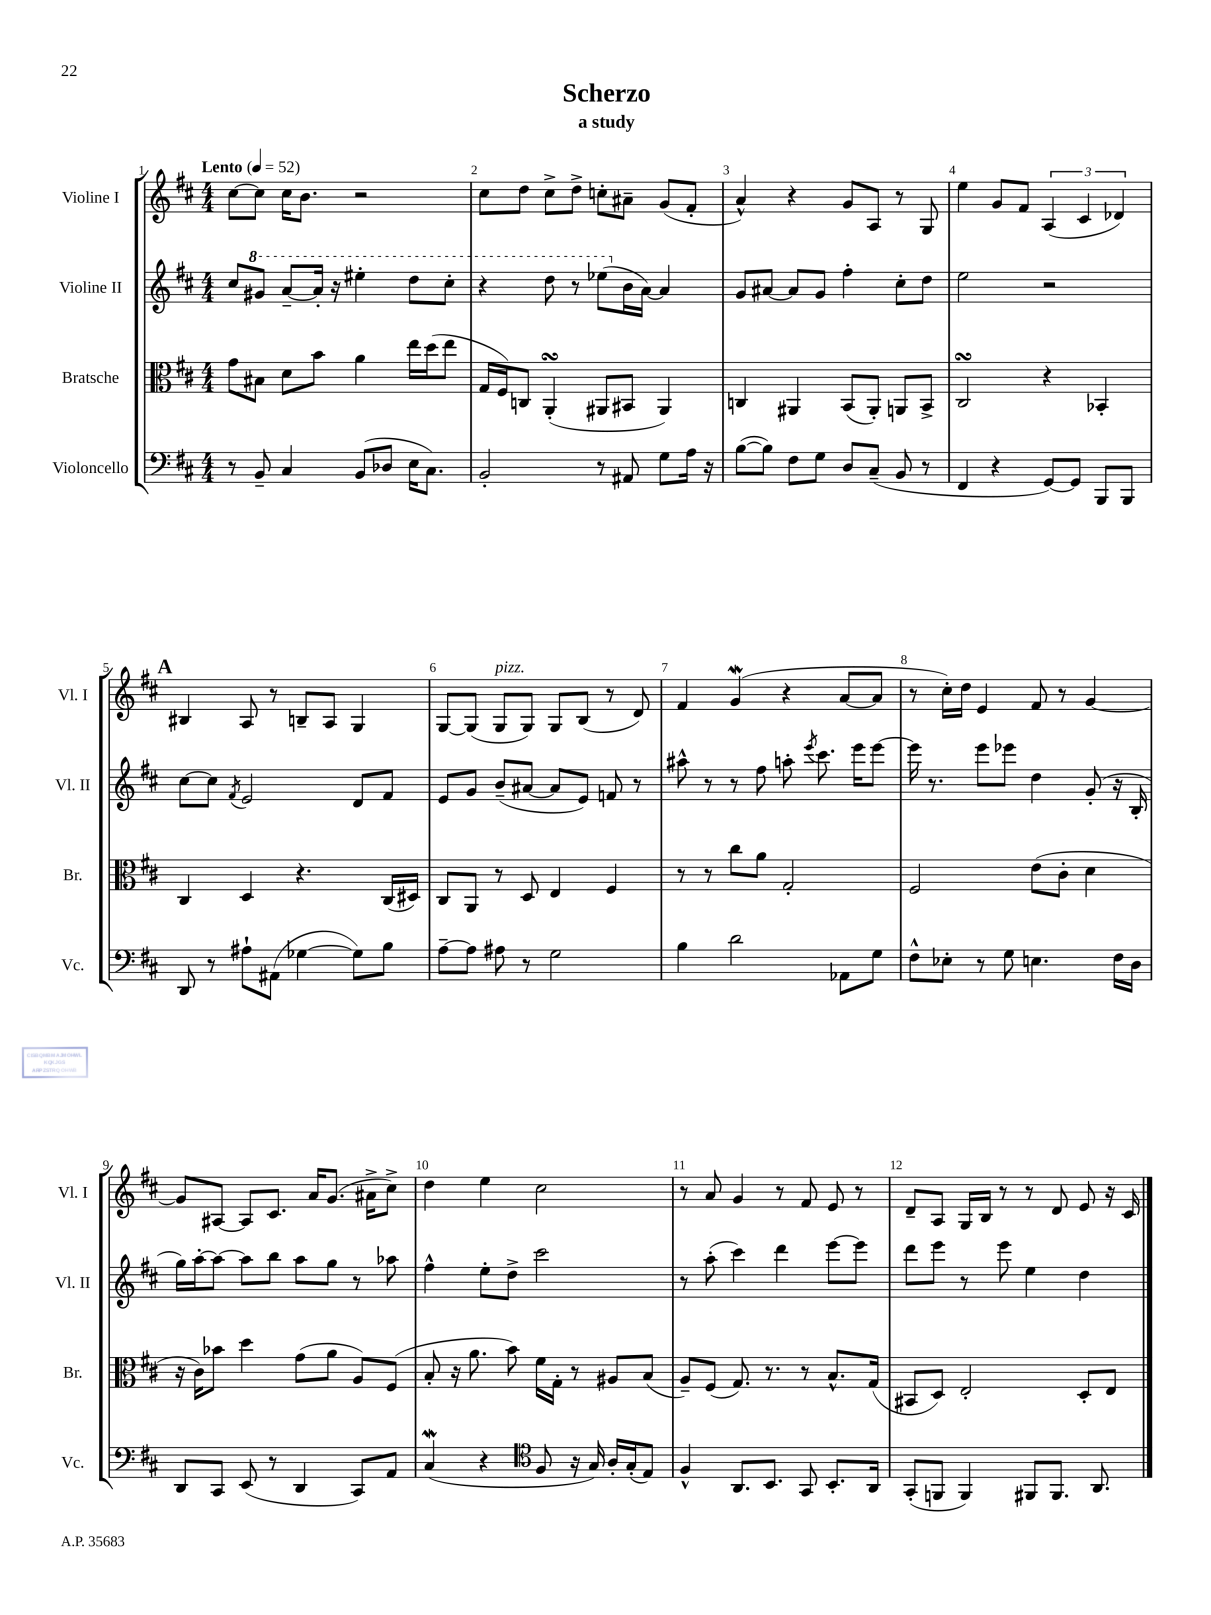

**kern	**kern	**kern	**kern
*part4	*part3	*part2	*part1
*staff4	*staff3	*staff2	*staff1
*I"Violoncello	*I"Bratsche	*I"Violine II	*I"Violine I
*I'Vc.	*I'Br.	*I'Vl. II	*I'Vl. I
*clefF4	*clefC3	*clefG2	*clefG2
*k[f#c#]	*k[f#c#]	*k[f#c#]	*k[f#c#]
*M4/4	*M4/4	*M4/4	*M4/4
*MM52	*MM52	*MM52	*MM52
=1	=1	=1	=1
!	!	!	!LO:TX:a:B:t=Lento
8r	8g\L	8cc#/L	[8cc#\L
*	*	*8va	*
8BB~/	8B#X\J	8gg#X/J	8cc#\J]
4C#/	8d\L	[8aa~/L	16cc#\KL
.	.	.	8.b\J
.	8b\J	16aa'/Jk]	.
.	.	16r	.
(8BB/L	4a\	4eee#X'\	2r
8D-X/J	.	.	.
16E\KL	16ee\LL	8ddd\L	.
8.C#\J)	(16dd\J	.	.
.	8ee\J	8ccc#'\J	.
=2	=2	=2	=2
2BB'/	16G/LL	4r	8cc#\L
.	16F#/J)	.	.
.	8Cn/J	.	8dd\J
.	(4AAsSSS'/	8ddd\	8cc#^\L
.	.	8r	8dd^\J
8r	8AA#X/L	(8eee-X\L	8ccn'\L
*	*	*X8va	*
8AA#X/	8BB#X/J	16b\L	8a#X~\J
.	.	[16a\JJ)	.
8G\L	4AA#/)	4a/]	(8g/L
16A\Jk	.	.	8f#'/J
16r	.	.	.
=3	=3	=3	=3
([8B\L	4Cn/	8g/L	4a^^/)
8B\J])	.	[8a#X/J	.
8F#\L	4AA#X/	8a#/L]	4r
8G\J	.	8g/J	.
8D/L	(8BB/L	4ff#'\	8g/L
(8C#~/J	8AA#'/J)	.	8A/J
8BB/	8AAn/L	8cc#'\L	8r
8r	8BB^/J	8dd\J	8G/
=4	=4	=4	=4
4FF#/	2C#sSsS/	2ee\	4ee\
4r	.	.	8g/L
.	.	.	8f#/J
[8GG/L)	4r	2r	(6A/
8GG/J]	.	.	.
.	.	.	6c#/
8BBB/L	4BB-X'/	.	.
.	.	.	6d-X/)
8BBB/J	.	.	.
!!LO:LB:g=z
!!LO:REH:place=s1:t=A
=5	=5	=5	=5
8DD/	4C#/	[8cc#\L	4B#X/
8r	.	8cc#\J]	.
.	.	8qf#/	.
8A#X`\L	4D/	2e/	8A/
(8AA#X\J	.	.	8r
[4G-X\	4.r	.	8Bn~/L
.	.	.	8A/J
8G-\L])	.	8d/L	4G/
8B\J	(16C#/LL	8f#/J	.
.	16D#X/JJ)	.	.
=6	=6	=6	=6
[8A~\L	8C#/L	8e/L	[8G/L
8A\J]	8AA/J	8g/J	(8G/J]
!	!	!	!LO:TX:a:i:t=pizz.
8A#X\	8r	(8b~/L	8G/L
8r	8D/	[8a#X/J	8G/J)
2G\	4E/	8a#/L]	8G/L
.	.	8e/J)	(8B/J
.	4F#/	8fn/	8r
.	.	8r	8d/)
=7	=7	=7	=7
4B\	8r	8aa#X^^\	4f#/
.	8r	8r	.
2d\	8cc#\L	8r	(4gw/
.	8a\J	8ff#\	.
.	2G'/	8aan'\	4r
.	.	8qeee/	.
.	.	8.ccc#\	.
8AA-X\L	.	.	[8a/L
.	.	16eee\KL	.
8G\J	.	[8eee\J	8a/J]
=8	=8	=8	=8
8F#^^\L	2F#/	16eee\]	8r
.	.	8.r	.
8E-X'\J	.	.	16cc#'\LL)
.	.	.	16dd\JJ
8r	.	8eee\L	4e/
8G\	.	8eee-X\J	.
4.En\	(8e\L	4dd\	8f#/
.	8c#'\J	.	8r
.	4d\	(8g'/	[4g/
16F#\LL	.	16r	.
16D\JJ	.	16B'/	.
!!LO:LB:g=z
=9	=9	=9	=9
8DD/L	16r	16gg\LL)	8g/L]
.	16c#\KL)	[16aa'\J	.
8CC#/J	8b-X\J	8aa\J_	[8A#X/J
(8EE/	4dd\	8aa\L]	8A#/L]
8r	.	8bb\J	8.c#/J
4DD/	(8g\L	8aa\L	.
.	.	.	16a/KL
.	8a\J	8gg\J	(8.g/J
8CC#/L)	8A/L)	8r	.
.	.	.	16a#X^\KL
8AA/J	(8F#/J	8aa-X\	8cc#^\J)
=10	=10	=10	=10
(4C#W/	8B'/	4ff#^^\	4dd\
.	16r	.	.
.	8.a\	.	.
4r	.	8ee'\L	4ee\
.	8b\)	8dd^\J	.
*clefC4	*	*	*
8F#/	16f#\LL	2ccc#\	2cc#\
.	16G'\JJ	.	.
16r	8r	.	.
16G/)	.	.	.
16A'/LL	8A#X/L	.	.
(16G'/J	.	.	.
8E/J)	(8B/J	.	.
=11	=11	=11	=11
4F#^^/	8A~/L)	8r	8r
.	(8F#/J	(8aa'\	8a/
8.AA/L	8.G/)	4ccc#\)	4g/
8.BB/J	8.r	.	.
.	.	4ddd\	8r
8GG/	8r	.	8f#/
8.BB'/L	8.B^^/L	[8eee\L	8e/
.	.	8eee\J]	8r
16AA/Jk	(16G/Jk	.	.
=12	=12	=12	=12
(8GG'/L	8BB#X/L	8ddd\L	8d~/L
8FFn/J	8D/J)	8eee\J	8A/J
4FF/)	2E'/	8r	16G/LL
.	.	.	16B/JJ
.	.	8eee\	8r
8FF#X/L	.	4ee\	8r
8.FF#/J	.	.	8d/
.	8D'/L	4dd\	8e/
8.AA/	.	.	.
.	8E/J	.	16r
.	.	.	16c#/
==	==	==	==
*-	*-	*-	*-
